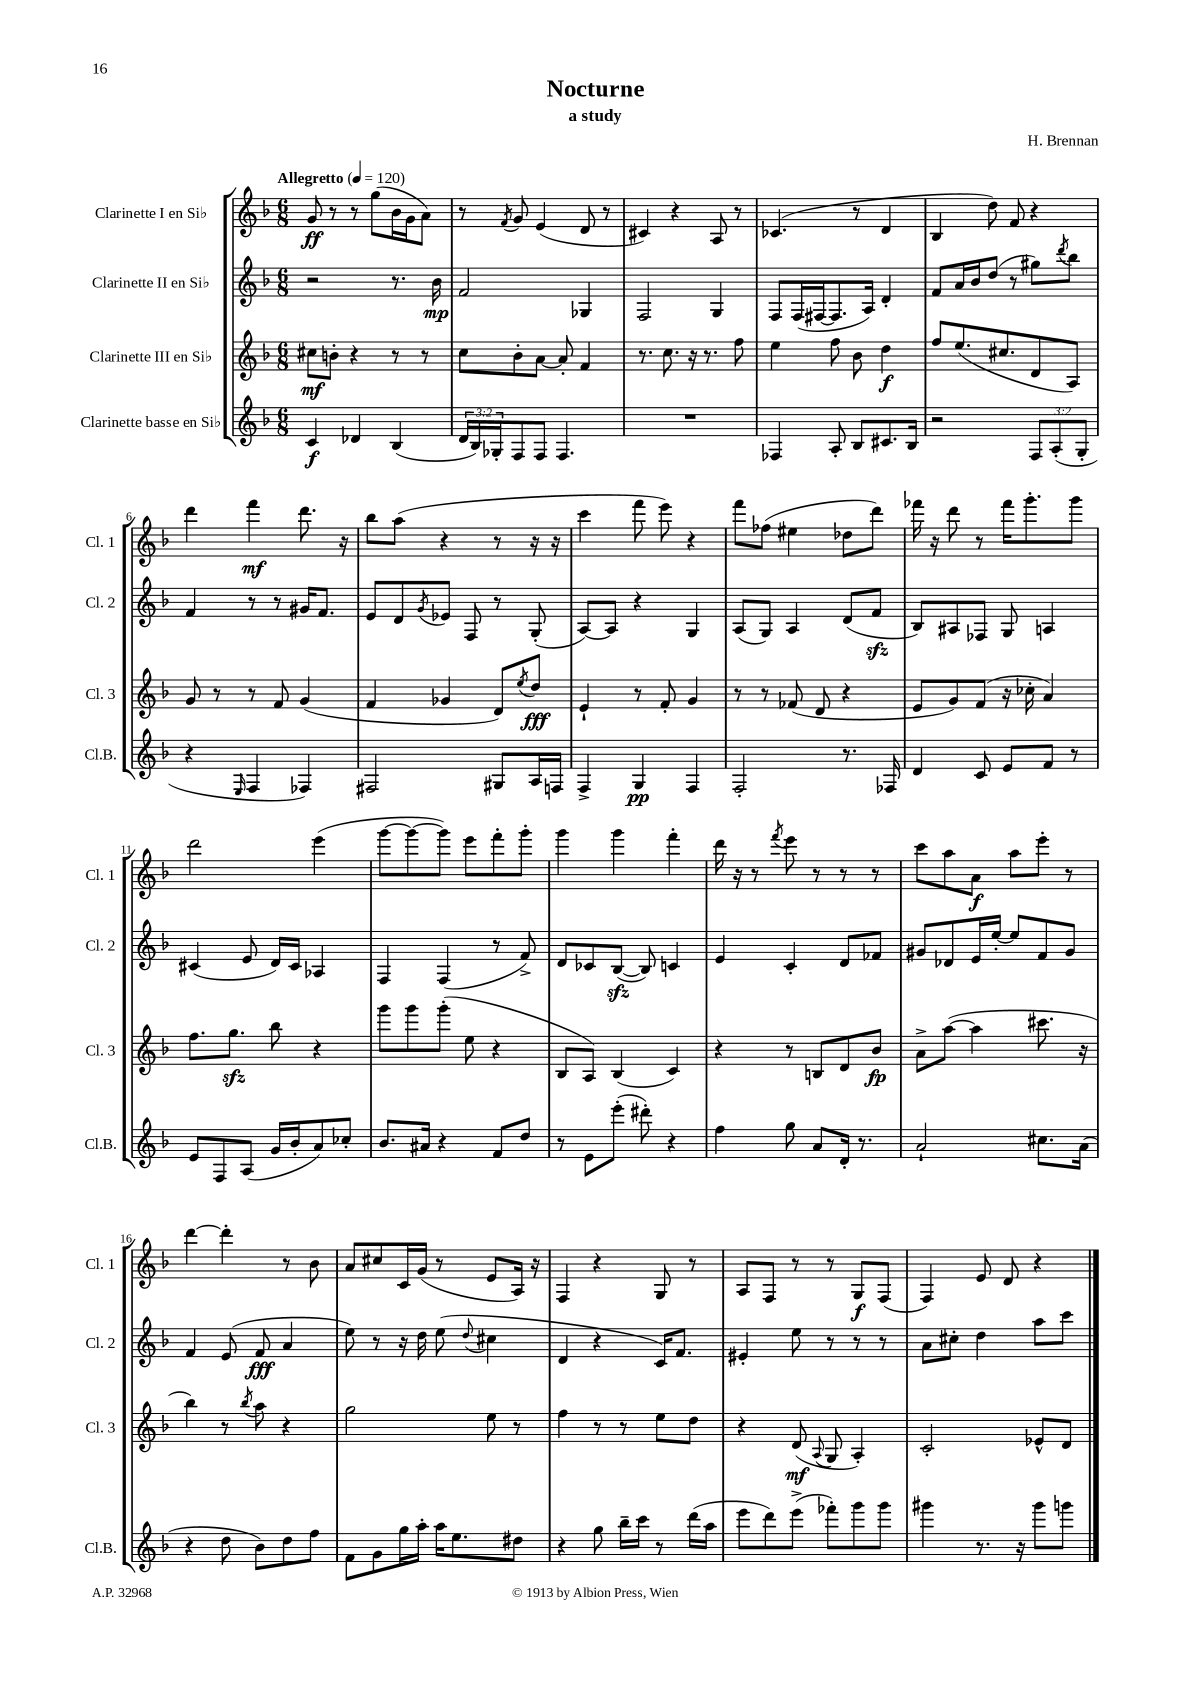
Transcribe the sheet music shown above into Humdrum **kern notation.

**kern	**dynam	**kern	**dynam	**kern	**dynam	**kern	**dynam
*part4	*part4	*part3	*part3	*part2	*part2	*part1	*part1
*staff4	*staff4	*staff3	*staff3	*staff2	*staff2	*staff1	*staff1
*I"Clarinette basse en Si♭	*	*I"Clarinette III en Si♭	*	*I"Clarinette II en Si♭	*	*I"Clarinette I en Si♭	*
*I'Cl.B.	*	*I'Cl. 3	*	*I'Cl. 2	*	*I'Cl. 1	*
*clefG2	*	*clefG2	*	*clefG2	*	*clefG2	*
*k[b-]	*	*k[b-]	*	*k[b-]	*	*k[b-]	*
*M6/8	*	*M6/8	*	*M6/8	*	*M6/8	*
*MM120	*	*MM120	*	*MM120	*	*MM120	*
=1	=1	=1	=1	=1	=1	=1	=1
!	!	!	!	!	!	!LO:TX:a:B:t=Allegretto	!
4c/	f	8cc#X\L	mf	2r	.	8g/	ff
.	.	8bn'\J	.	.	.	8r	.
4d-X/	.	4r	.	.	.	8r	.
.	.	.	.	.	.	(8gg\L	.
(4B-/	.	8r	.	8.r	.	16b-\L	.
.	.	.	.	.	.	16g\J	.
.	.	8r	.	.	.	8a\J)	.
.	.	.	.	16b-\	mp	.	.
=2	=2	=2	=2	=2	=2	=2	=2
24d/LL	.	8cc\L	.	2f/	.	8r	.
24B-/)	.	.	.	.	.	.	.
24G-X'/J	.	.	.	.	.	.	.
.	.	.	.	.	.	8qf/	.
8F/	.	8b-'\	.	.	.	8g/	.
8F/J	.	[8a\J	.	.	.	(4e/	.
4.F/	.	8a'/]	.	.	.	.	.
.	.	4f/	.	4G-X/	.	8d/	.
.	.	.	.	.	.	8r	.
=3	=3	=3	=3	=3	=3	=3	=3
2.r	.	8.r	.	2F/	.	4c#X/)	.
.	.	8.cc\	.	.	.	.	.
.	.	.	.	.	.	4r	.
.	.	16r	.	.	.	.	.
.	.	8.r	.	.	.	.	.
.	.	.	.	4G/	.	8A/	.
.	.	8ff\	.	.	.	8r	.
=4	=4	=4	=4	=4	=4	=4	=4
4F-X/	.	4ee\	.	8F/L	.	(4.c-X/	.
.	.	.	.	(16F/L	.	.	.
.	.	.	.	[16F#X/J	.	.	.
8A'/	.	8ff\	.	8.F#/]	.	.	.
8B-/L	.	8b-\	.	.	.	8r	.
.	.	.	.	16A/Jk)	.	.	.
8.c#X/	.	4dd\	f	4d'/	.	4d/	.
16B-/Jk	.	.	.	.	.	.	.
=5	=5	=5	=5	=5	=5	=5	=5
2r	.	8ff/L	.	8f/L	.	4B-/	.
.	.	(8.ee/	.	16a/L	.	.	.
.	.	.	.	16b-/J	.	.	.
.	.	.	.	(8dd/J	.	8dd\)	.
.	.	8.cc#X/	.	.	.	.	.
.	.	.	.	8r	.	8f/	.
12F/L	.	8d/	.	8gg#X\L)	.	4r	.
(12A'/	.	.	.	.	.	.	.
.	.	.	.	8qddd/	.	.	.
.	.	8A/J)	.	8bb-\J	.	.	.
12G'/J	.	.	.	.	.	.	.
!!LO:LB:g=z
=6	=6	=6	=6	=6	=6	=6	=6
4r	.	8g/	.	4f/	.	4ddd\	.
.	.	8r	.	.	.	.	.
16qqE/	.	.	.	.	.	.	.
4F/	.	8r	.	8r	.	4fff\	mf
.	.	8f/	.	8r	.	.	.
4F-X/)	.	(4g/	.	16g#X/KL	.	8.ddd\	.
.	.	.	.	8.f/J	.	.	.
.	.	.	.	.	.	16r	.
=7	=7	=7	=7	=7	=7	=7	=7
2F#X/	.	4f/	.	8e/L	.	8bb-\L	.
.	.	.	.	8d/	.	(8aa\J	.
.	.	.	.	8qg/	.	.	.
.	.	4g-X/	.	8e-X/J	.	4r	.
.	.	.	.	8F/	.	.	.
8G#X/L	.	8d/L)	.	8r	.	8r	.
.	.	8qee/	.	.	.	.	.
16A/L	.	8dd/J	fff	(8G'/	.	16r	.
16Fn/JJ	.	.	.	.	.	16r	.
=8	=8	=8	=8	=8	=8	=8	=8
4F^/	.	4e`/	.	[8A/L)	.	4ccc\	.
.	.	.	.	8A/J]	.	.	.
4G/	pp	8r	.	4r	.	8fff\	.
.	.	8f'/	.	.	.	8eee\)	.
4F/	.	4g/	.	4G/	.	4r	.
=9	=9	=9	=9	=9	=9	=9	=9
2F'/	.	8r	.	(8A/L	.	8fff\L	.
.	.	8r	.	8G/J)	.	(8ff-X\J	.
.	.	(8f-X/	.	4A/	.	4ee#X\	.
.	.	8d/	.	.	.	.	.
8.r	.	4r	.	(8d/L	.	8dd-X\L	.
.	.	.	.	8fzz/J	.	8ddd\J)	.
16F-X/	.	.	.	.	.	.	.
=10	=10	=10	=10	=10	=10	=10	=10
4d/	.	8e/L	.	8B-/L)	.	16fff-X\	.
.	.	.	.	.	.	16r	.
.	.	8g/)	.	8A#X/	.	8ddd\	.
8c/	.	(8f/J	.	8F-X/J	.	8r	.
8e/L	.	16r	.	8G/	.	16fff-\KL	.
.	.	16cc-X'\	.	.	.	8.ggg'\	.
8f/J	.	4a/)	.	4An/	.	.	.
8r	.	.	.	.	.	8ggg\J	.
!!LO:LB:g=z
=11	=11	=11	=11	=11	=11	=11	=11
8e/L	.	8.ff\L	.	(4c#X/	.	2ddd\	.
8F/	.	.	.	.	.	.	.
.	.	8.ggzz\J	.	.	.	.	.
(8A/J	.	.	.	8e/	.	.	.
16g/LL	.	8bb-\	.	16d/LL)	.	.	.
16b-'/J	.	.	.	16c#/JJ	.	.	.
8a/)	.	4r	.	4A-X/	.	(4eee\	.
8cc-X'/J	.	.	.	.	.	.	.
=12	=12	=12	=12	=12	=12	=12	=12
8.b-/L	.	8ggg\L	.	4F/	.	[8ggg\L	.
.	.	8ggg\	.	.	.	8ggg\_	.
16a#X/Jk	.	.	.	.	.	.	.
4r	.	(8ggg'\J	.	(4F/	.	8ggg\J])	.
.	.	8ee\	.	.	.	8eee\L	.
8f/L	.	4r	.	8r	.	8fff'\	.
8dd/J	.	.	.	8f^/)	.	8ggg'\J	.
=13	=13	=13	=13	=13	=13	=13	=13
8r	.	8B-/L	.	8d/L	.	4ggg\	.
8e\L	.	8A/J)	.	8c-X/	.	.	.
(8eee'\J	.	(4B-/	.	([8B-zz/J	.	4ggg\	.
8ddd#X'\)	.	.	.	8B-/])	.	.	.
4r	.	4c/)	.	4cn/	.	4fff'\	.
=14	=14	=14	=14	=14	=14	=14	=14
4ff\	.	4r	.	4e/	.	16ddd\	.
.	.	.	.	.	.	16r	.
.	.	.	.	.	.	8r	.
.	.	.	.	.	.	8qfff/	.
8gg\	.	8r	.	4c'/	.	8eee\	.
8a/L	.	8Bn/L	.	.	.	8r	.
16d'/Jk	.	8d/	.	8d/L	.	8r	.
8.r	.	.	.	.	.	.	.
.	.	8b-/J	fp	8f-X/J	.	8r	.
=15	=15	=15	=15	=15	=15	=15	=15
2a`/	.	8a^\L	.	8g#X/L	.	8ccc\L	.
.	.	([8aa\J	.	8d-X/	.	8aa\	.
.	.	4aa\]	.	16e/L	.	8a\J	f
.	.	.	.	[16ee'/JJ	.	.	.
.	.	.	.	8ee/L]	.	8aa\L	.
8.cc#X\L	.	8.ccc#X\	.	8f/	.	8eee'\J	.
.	.	.	.	8g#/J	.	8r	.
(16a\Jk	.	16r	.	.	.	.	.
!!LO:LB:g=z
=16	=16	=16	=16	=16	=16	=16	=16
4r	.	4bb-\)	.	4f/	.	[4ddd\	.
8dd\	.	8r	.	(8e/	.	4ddd'\]	.
.	.	8qbb-/	.	.	.	.	.
8b-\L)	.	8aa\	.	8f/	fff	.	.
8dd\	.	4r	.	4a/	.	8r	.
8ff\J	.	.	.	.	.	8b-\	.
=17	=17	=17	=17	=17	=17	=17	=17
8f\L	.	2gg\	.	8ee\)	.	8a/L	.
8g\	.	.	.	8r	.	8cc#X/	.
16gg\L	.	.	.	16r	.	16c/L	.
16aa'\JJ	.	.	.	16dd\	.	(16g/JJ	.
16aa\KL	.	.	.	(8ee\	.	8r	.
8.ee\	.	.	.	.	.	.	.
.	.	.	.	8qqdd/	.	.	.
.	.	8ee\	.	4cc#X\	.	8e/L	.
8dd#X\J	.	8r	.	.	.	16A/Jk)	.
.	.	.	.	.	.	16r	.
=18	=18	=18	=18	=18	=18	=18	=18
4r	.	4ff\	.	4d/	.	4F/	.
8gg\	.	8r	.	4r	.	4r	.
16bb-~\LL	.	8r	.	.	.	.	.
16ccc\JJ	.	.	.	.	.	.	.
8r	.	8ee\L	.	16c/KL)	.	8G/	.
.	.	.	.	8.f/J	.	.	.
(16ddd\LL	.	8dd\J	.	.	.	8r	.
16aa\JJ	.	.	.	.	.	.	.
=19	=19	=19	=19	=19	=19	=19	=19
8eee\L	.	4r	.	4e#X'/	.	8A/L	.
8ddd\)	.	.	.	.	.	8F/J	.
(8eee^\J	.	(8d/	mf	8ee\	.	8r	.
.	.	8qqA/	.	.	.	.	.
8fff-X'\L)	.	8G/	.	8r	.	8r	.
8ggg\	.	4A'/)	.	8r	.	8G/L	f
8ggg\J	.	.	.	8r	.	(8F/J	.
=20	=20	=20	=20	=20	=20	=20	=20
4ggg#X\	.	2c'/	.	8a\L	.	4F/)	.
.	.	.	.	8cc#X'\J	.	.	.
8.r	.	.	.	4dd\	.	8e/	.
.	.	.	.	.	.	8d/	.
16r	.	.	.	.	.	.	.
8ggg#\L	.	8e-X^^/L	.	8aa\L	.	4r	.
8gggn\J	.	8d/J	.	8ccc\J	.	.	.
==	==	==	==	==	==	==	==
*-	*-	*-	*-	*-	*-	*-	*-
